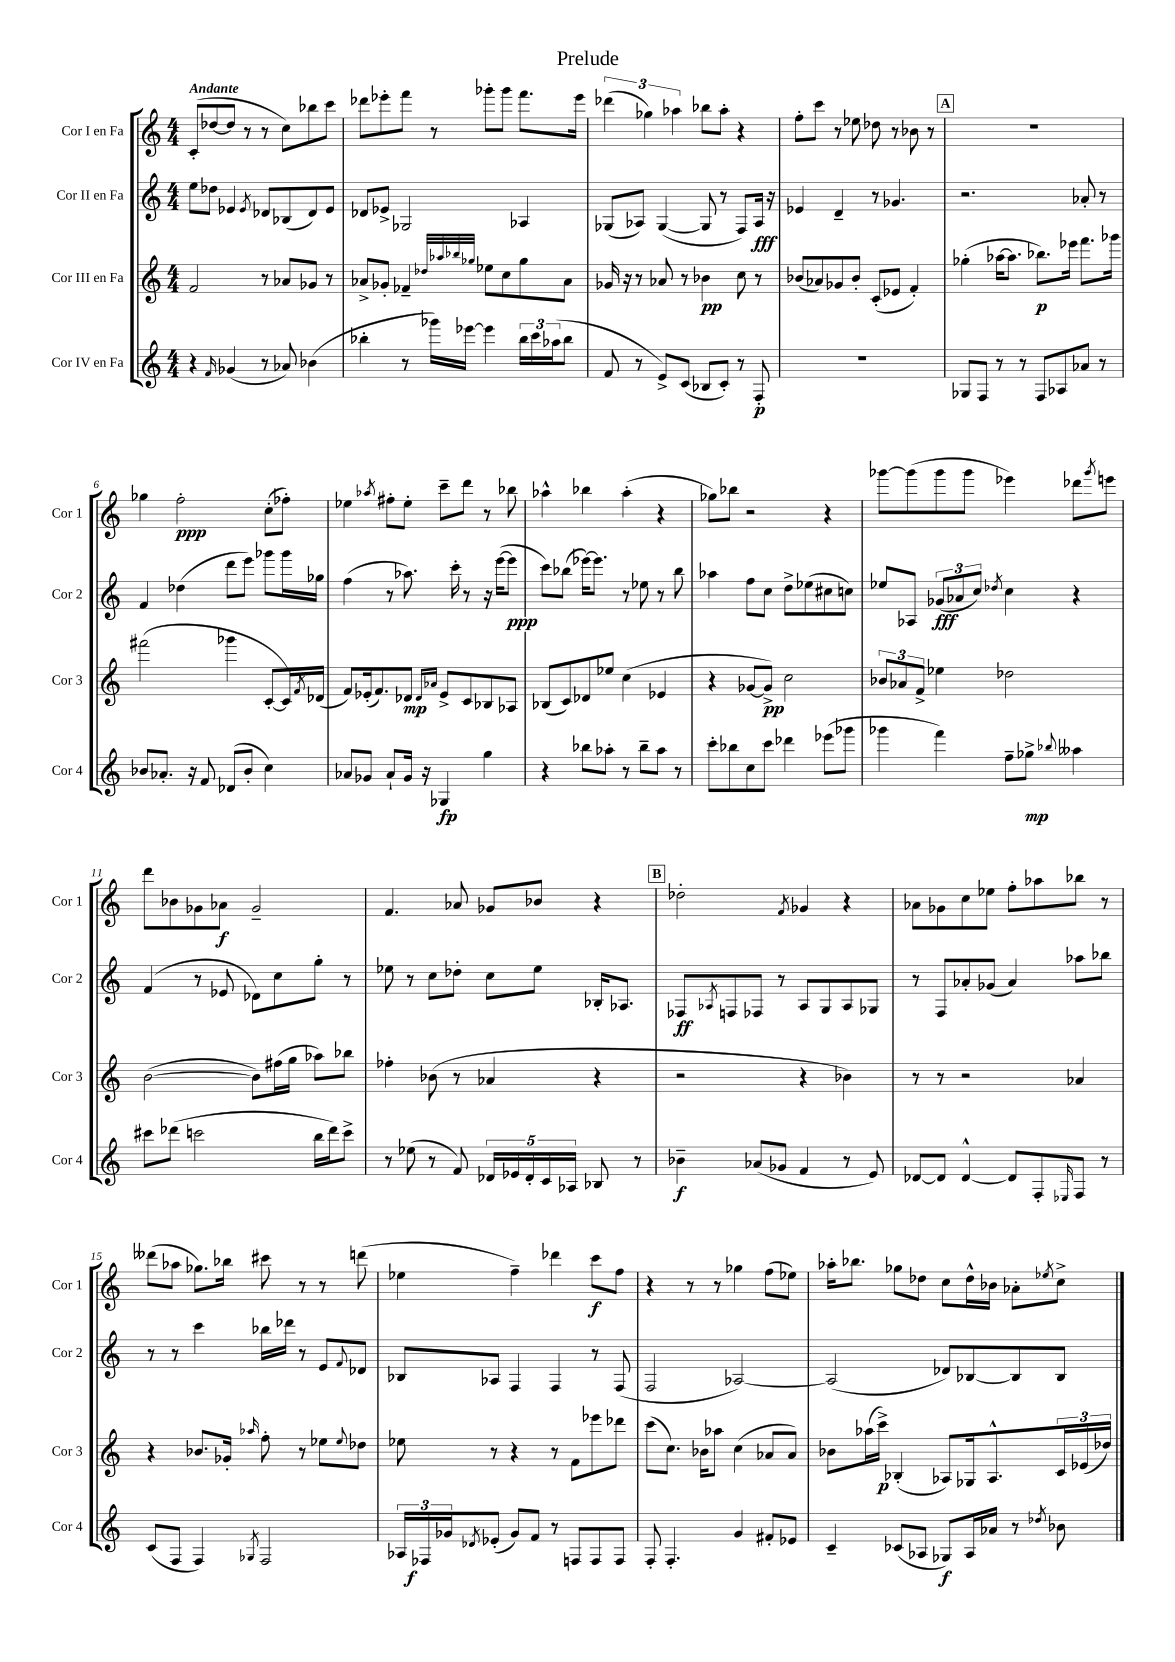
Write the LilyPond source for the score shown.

\header { title = "Prelude" }
<<
\new StaffGroup <<
\new Staff = "s0" \with { instrumentName = "Cor I en Fa" shortInstrumentName = "Cor 1" } {
    \clef treble \key c \major \numericTimeSignature \time 4/4 \tempo "Andante"
    c'8-.( des''8~ des''8 r8 r8 c''8) bes''8 c'''8 |
    des'''8 ees'''8-. f'''8 r8 ges'''8-. ges'''8 f'''8. ees'''16 |
    \tuplet 3/2 { des'''4( ges''4) aes''4 } bes''8 aes''8-. r4 |
    f''8-. c'''8 r8 ees''8 des''8 r8 bes'8 r8 |
    \mark \markup { \box "A" } R1 |
    ges''4 f''2-.\ppp c''8-.( fes''8-.) |
    ees''4 \acciaccatura { aes''8 } fis''8-. ees''8-. c'''8-- d'''8 r8 bes''8 |
    aes''4-^ bes''4 aes''4-.( r4 |
    ges''8) bes''8 r2 r4 |
    ges'''8~ ges'''8( ges'''8 ges'''8 ees'''4) des'''8 \acciaccatura { ges'''8 } e'''8 |
    d'''8 bes'8 ges'8 aes'8\f ges'2-- |
    f'4. aes'8 ges'8 bes'8 r4 |
    \mark \markup { \box "B" } des''2-. \acciaccatura { f'8 } ges'4 r4 |
    aes'8 ges'8 c''8 ees''8 f''8-. aes''8 bes''8 r8 |
    deses'''8( aes''8 ges''8.) bes''16 cis'''8 r8 r8 d'''8( |
    ees''4 f''4--) des'''4 c'''8\f f''8 |
    r4 r8 r8 ges''4 f''8( ees''8) |
    aes''16-. bes''8. ges''8 des''8 c''8 des''16-^ bes'16 aes'8-. \acciaccatura { ees''8 } c''8-> \bar "|." |
}
\new Staff = "s1" \with { instrumentName = "Cor II en Fa" shortInstrumentName = "Cor 2" } {
    \clef treble \key c \major \numericTimeSignature \time 4/4
    e''8 des''8 ees'4 \acciaccatura { ees'8 } des'8 bes8( des'8) ees'8 |
    des'8 ees'8-> ges2 aes4 |
    ges8( aes8) ges4~( ges8 r8 f8) aes16\fff r16 |
    ees'4 d'4-- r8 ges'4. |
    \mark \markup { \box "A" } r2. aes'8-. r8 |
    f'4 des''4( d'''8 e'''8) ges'''8 ges'''16 ges''16 |
    f''4( r8 aes''8.) c'''16-. r8 r16 e'''16~( e'''8\ppp |
    c'''8) bes''8( ees'''16~) ees'''8. r8 ees''8 r8 bes''8 |
    aes''4 f''8 c''8 d''8-> ees''8( cis''8 c''8) |
    ees''8 aes8 \tuplet 3/2 { ges'8\fff( aes'8 c''8) } \acciaccatura { des''8 } c''4 r4 |
    f'4( r8 ees'8 des'8) c''8 g''8-. r8 |
    ees''8 r8 c''8 des''8-. c''8 ees''8 bes16-. aes8. |
    \mark \markup { \box "B" } fes8\ff \acciaccatura { aes8 } f8 fes8 r8 aes8 g8 aes8 ges8 |
    r8 f8 aes'8-. ges'8( aes'4) aes''8 bes''8 |
    r8 r8 c'''4 bes''16 des'''16 r8 e'8 \appoggiatura { f'8 } des'8 |
    bes8 aes8 f4 f4 r8 f8( |
    f2 aes2~) |
    aes2( des'8) bes8~ bes8 bes8 \bar "|." |
}
\new Staff = "s2" \with { instrumentName = "Cor III en Fa" shortInstrumentName = "Cor 3" } {
    \clef treble \key c \major \numericTimeSignature \time 4/4
    f'2 r8 aes'8 ges'8 r8 |
    aes'8-> ges'8-. fes'4-- \grace { des''32 aes''32 bes''32 ges''32 } ees''8 c''8 ges''8 aes'8 |
    ges'16 r16 r8 aes'8 r8 bes'4\pp c''8 r8 |
    bes'8( aes'8) ges'8 bes'8-. c'8-.( ees'8 f'4-.) |
    \mark \markup { \box "A" } ges''4-.( aes''16~ aes''8. bes''8.\p) ees'''16 f'''8. ges'''16 |
    fis'''2( ges'''4 c'8~-. c'16) \acciaccatura { f'8 } des'16( |
    f'8) ees'16-.( f'8.) des'8\mp \grace { des'16 aes'16 } ees'8-> c'8 bes8 aes8 |
    bes8( c'8) des'8 ees''8 c''4( ees'4 |
    r4 ges'8~ ges'8->\pp) c''2 |
    \tuplet 3/2 { bes'8 aes'8 f'8-> } ees''4 des''2 |
    b'2~( b'8) fis''16( g''16 aes''8) bes''8 |
    fes''4-. bes'8( r8 aes'4 r4 |
    \mark \markup { \box "B" } r2 r4 bes'4) |
    r8 r8 r2 aes'4 |
    r4 bes'8. ges'16-. \grace { aes''16 } f''8-. r8 ees''8 \appoggiatura { ees''8 } des''8 |
    ees''8 r8 r4 r8 f'8 ees'''8 des'''8 |
    c'''8( c''8.) bes'16 aes''8 c''4( aes'8 aes'8) |
    bes'8 aes''16( c'''16->\p) bes4-.( aes8) ges16 aes8.-^ \tuplet 3/2 { c'16 ees'16( des''16) } \bar "|." |
}
\new Staff = "s3" \with { instrumentName = "Cor IV en Fa" shortInstrumentName = "Cor 4" } {
    \clef treble \key c \major \numericTimeSignature \time 4/4
    r4 \grace { f'16 } ges'4( r8 aes'8) bes'4( |
    bes''4-. r8 ges'''16) ees'''16~ ees'''4 \tuplet 3/2 { bes''16 c'''16 aes''16( } bes''8 |
    f'8 r8 e'8->) c'8( bes8 c'8-.) r8 f8-.\p |
    R1 |
    \mark \markup { \box "A" } ges8 f8 r8 r8 f8 aes8 aes'8 r8 |
    bes'8 aes'8.-. r16 f'8 des'8( bes'8-. c''4) |
    aes'8 ges'8 aes'8-! ges'16 r16 ges4\fp g''4 |
    r4 bes''8 aes''8-. r8 bes''8-- aes''8 r8 |
    c'''8-. bes''8 c''8 c'''8 des'''4 ees'''8( ges'''8 |
    ges'''4 f'''4) f''8-- ges''8->\mp \appoggiatura { bes''8 } aeses''4 |
    cis'''8 des'''8( c'''2 b''16 des'''16) c'''8-> |
    r8 ees''8( r8 f'8) \tuplet 5/4 { des'16 ees'16 des'16-. c'16 aes16 } bes8 r8 |
    \mark \markup { \box "B" } bes'4--\f aes'8( ges'8 f'4 r8 e'8) |
    des'8~ des'8 des'4~-^ des'8 f8-. \grace { ees16 } f8 r8 |
    c'8( f8 f4) \acciaccatura { ges8 } f2 |
    \tuplet 3/2 { aes16 fes16\f ges'16 } \acciaccatura { des'8 } ees'8-.( ges'8) f'8 r8 f8 f8 f8 |
    f8-. f4.-. g'4 fis'8-. ees'8 |
    c'4-- ces'8( aes8 ges8\f) aes16 aes'16 r8 \acciaccatura { des''8 } bes'8 \bar "|." |
}
>>
>>
